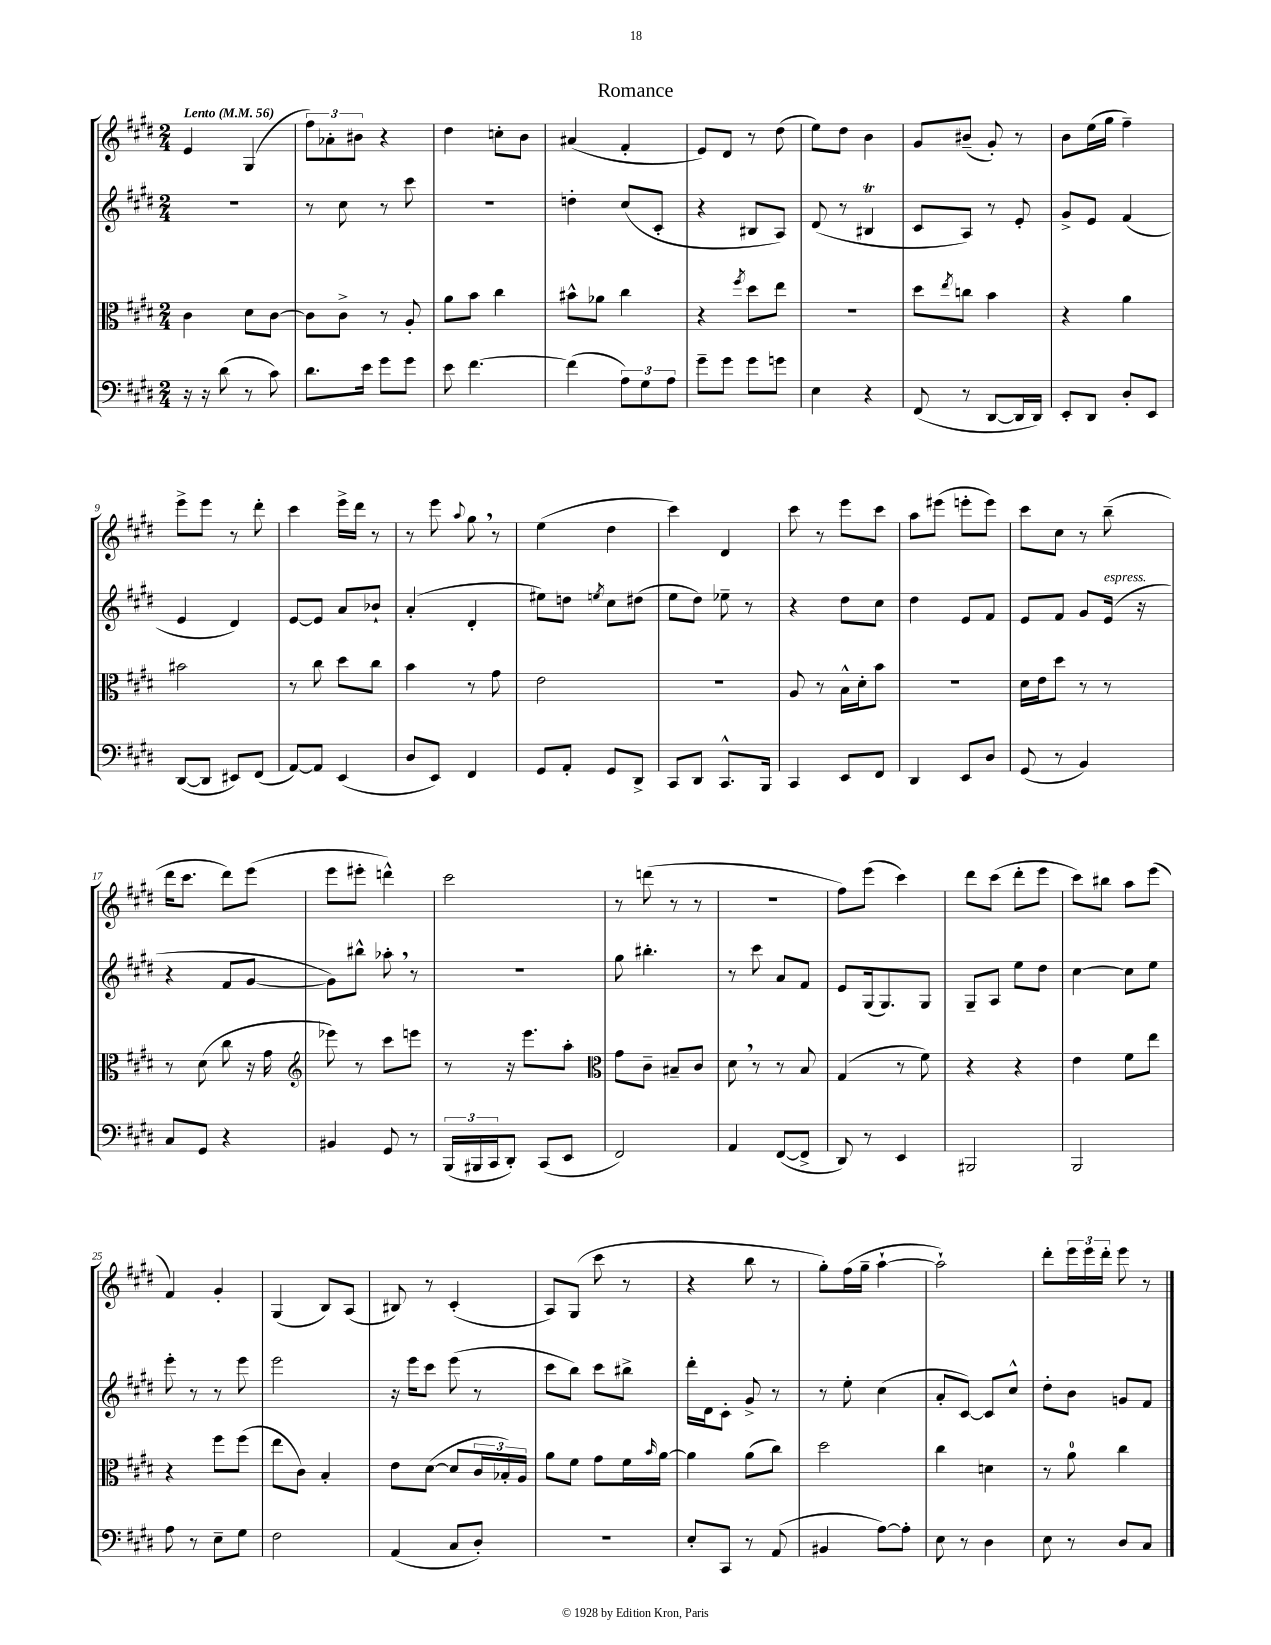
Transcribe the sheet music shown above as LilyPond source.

\header { title = "Romance" }
<<
\new StaffGroup <<
\new Staff = "s0" {
    \clef treble \key e \major \numericTimeSignature \time 2/4 \tempo "Lento" 4 = 56
    e'4 gis4( |
    \tuplet 3/2 { fis''8) aes'8-. bis'8 } r4 |
    dis''4 c''8-. b'8 |
    ais'4( fis'4-. |
    e'8) dis'8 r8 dis''8( |
    e''8) dis''8 b'4 |
    gis'8 bis'8--( gis'8-.) r8 |
    b'8 e''16( gis''16 fis''4--) |
    e'''8-> e'''8 r8 dis'''8-. |
    cis'''4 e'''16-> dis'''16 r8 |
    r8 e'''8 \appoggiatura { a''8 } gis''8 \breathe r8 |
    e''4( dis''4 |
    cis'''4) dis'4 |
    cis'''8 r8 e'''8 cis'''8 |
    a''8 eis'''8( e'''8-. e'''8) |
    cis'''8 cis''8 r8 b''8--( |
    dis'''16 cis'''8. dis'''8) e'''8( |
    e'''8 eis'''8-. d'''4-^) |
    cis'''2 |
    r8 d'''8( r8 r8 |
    R2 |
    fis''8) e'''8( cis'''4) |
    dis'''8 cis'''8( dis'''8-. e'''8 |
    cis'''8) bis''8 a''8 e'''8( |
    fis'4) gis'4-. |
    gis4( b8) a8( |
    bis8) r8 cis'4-.( |
    a8) gis8( cis'''8 r8 |
    r4 b''8 r8 |
    gis''8-.) fis''16( gis''16-- a''4~-! |
    a''2-!) |
    dis'''8-. \tuplet 3/2 { e'''16 e'''16 dis'''16-. } e'''8 r8 \bar "|." |
}
\new Staff = "s1" {
    \clef treble \key e \major \numericTimeSignature \time 2/4
    R2 |
    r8 cis''8 r8 cis'''8 |
    R2 |
    d''4-. cis''8( cis'8-. |
    r4 bis8 a8) |
    dis'8( r8 bis4\trill |
    cis'8 a8) r8 e'8-. |
    gis'8-> e'8 fis'4( |
    e'4 dis'4) |
    e'8~ e'8 a'8 bes'8-! |
    a'4-.( dis'4-. |
    eis''8) d''8 \acciaccatura { e''8 } cis''8 dis''8( |
    e''8 dis''8) ees''8-- r8 |
    r4 dis''8 cis''8 |
    dis''4 e'8 fis'8 |
    e'8 fis'8 gis'8 e'16^\markup { \italic "espress." }( r16 |
    r4 fis'8 gis'8~ |
    gis'8) bis''8-^ aes''8-. \breathe r8 |
    r2 |
    gis''8 bis''4.-. |
    r8 cis'''8 a'8 fis'8 |
    e'8 gis16( gis8.) gis8 |
    gis8-- a8 e''8 dis''8 |
    cis''4~ cis''8 e''8 |
    e'''8-. r8 r8 e'''8 |
    e'''2 |
    r16 e'''16 cis'''8 e'''8( r8 |
    cis'''8 b''8) cis'''8 bis''8-> |
    dis'''16-. dis'16 cis'8-. gis'8-> r8 |
    r8 e''8-. cis''4( |
    a'8-. cis'8~) cis'8 cis''8-^ |
    dis''8-. b'8 g'8 fis'8 \bar "|." |
}
\new Staff = "s2" {
    \clef alto \key e \major \numericTimeSignature \time 2/4
    cis'4 dis'8 cis'8~ |
    cis'8 cis'8-> r8 a8-. |
    a'8 b'8 cis''4 |
    bis'8-^ aes'8 cis''4 |
    r4 \acciaccatura { fis''8 } dis''8 e''8 |
    R2 |
    dis''8 \acciaccatura { e''8 } c''8 b'4 |
    r4 a'4 |
    bis'2 |
    r8 cis''8 dis''8 cis''8 |
    b'4 r8 gis'8 |
    e'2 |
    R2 |
    a8 r8 b16-^ dis'16-. b'8 |
    R2 |
    dis'16 e'16 dis''8 r8 r8 |
    r8 dis'8( cis''8 r16 gis'16 |
    \clef treble ees'''8) r8 cis'''8 e'''8 |
    r8 r16 e'''8. a''8-. |
    \clef alto gis'8 cis'8-- bis8-- cis'8 |
    dis'8 \breathe r8 r8 b8 |
    gis4( r8 fis'8) |
    r4 r4 |
    e'4 fis'8 e''8 |
    r4 fis''8 fis''8( |
    e''8 cis'8) b4-. |
    e'8 dis'8~( dis'8 \tuplet 3/2 { cis'16 bes16-.) a16 } |
    a'8 fis'8 gis'8 fis'16 \grace { b'16 } a'16~ |
    a'4 a'8( cis''8) |
    dis''2 |
    cis''4 d'4 |
    r8 a'8-0 cis''4 \bar "|." |
}
\new Staff = "s3" {
    \clef bass \key e \major \numericTimeSignature \time 2/4
    r16 r16 dis'8( r8 cis'8) |
    dis'8. e'16 gis'8 gis'8 |
    e'8 fis'4.~ |
    fis'4( \tuplet 3/2 { a8) gis8 a8 } |
    gis'8-- gis'8 gis'8 g'8 |
    e4 r4 |
    fis,8( r8 dis,8~ dis,16 dis,16) |
    e,8-. dis,8 dis8-. e,8 |
    dis,8~( dis,8 eis,8) fis,8( |
    a,8~) a,8 e,4( |
    dis8 e,8) fis,4 |
    gis,8 a,8-. gis,8 dis,8-> |
    cis,8 dis,8 cis,8.-^ b,,16 |
    cis,4 e,8 fis,8 |
    dis,4 e,8 dis8 |
    gis,8( r8 b,4) |
    cis8 gis,8 r4 |
    bis,4 gis,8 r8 |
    \tuplet 3/2 { b,,16( bis,,16 cis,16 } dis,8-.) cis,8( e,8 |
    fis,2) |
    a,4 fis,8~( fis,8-> |
    dis,8) r8 e,4 |
    bis,,2 |
    b,,2 |
    a8 r8 e8-- gis8 |
    fis2 |
    a,4( cis8 dis8-.) |
    R2 |
    e8-. cis,8 r8 a,8( |
    bis,4 a8~) a8-. |
    e8 r8 dis4 |
    e8 r8 dis8 cis8 \bar "|." |
}
>>
>>
